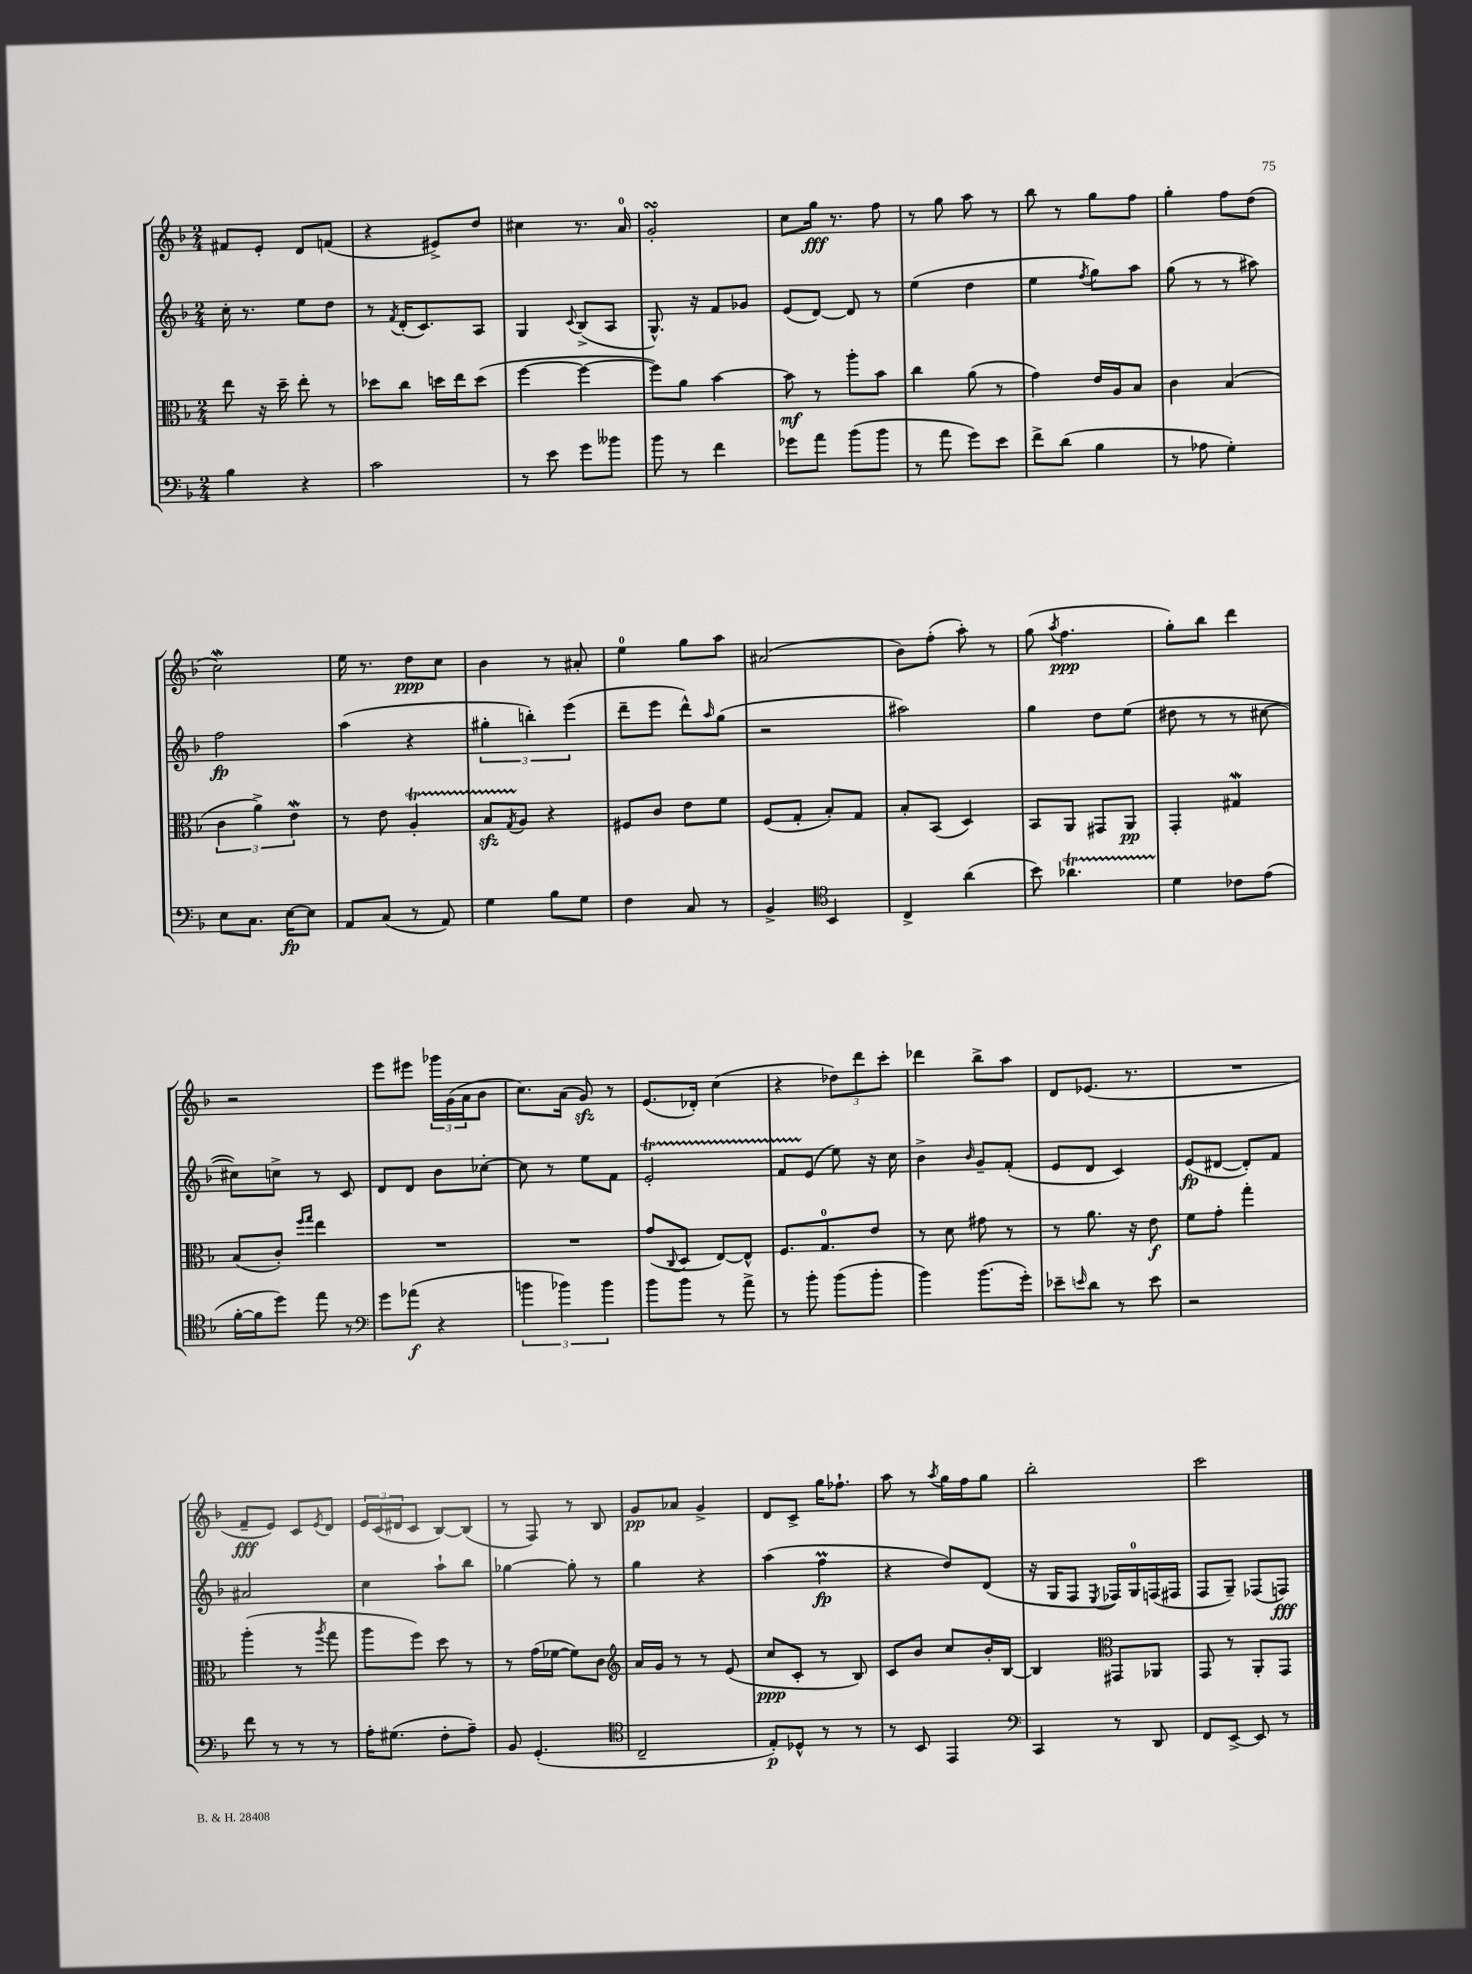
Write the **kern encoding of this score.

**kern	**kern	**kern	**kern
*staff4	*staff3	*staff2	*staff1
*clefF4	*clefC3	*clefG2	*clefG2
*k[b-]	*k[b-]	*k[b-]	*k[b-]
*M2/4	*M2/4	*M2/4	*M2/4
4B-	8ee	16cc'	8f#
.	.	8.r	.
.	16r	.	8e'
.	16dd~	.	.
4r	8ee'	8ee	8d
.	8r	8dd	(8f
=	=	=	=
2c	8dd-	8r	4r
.	.	8qf	.
.	8cc	(16d'	.
.	.	8.c)	.
.	16dd	.	8e#^)
.	16ee	.	.
.	(8dd	8A	8dd
=	=	=	=
8r	[4ff	4G	4cc#
8e	.	.	.
.	.	8qqc	.
8g	4ff_	(8B-^	8.r
8b--	.	8A	.
.	.	.	16a
=	=	=	=
8b-	8ff])	8.G^^)	2g'
8r	8a	.	.
.	.	16r	.
4f	[4b-	8f	.
.	.	8g-	.
=	=	=	=
8g-	8b-]	(8e	8cc
8a	8r	[8d)	16gg
.	.	.	8.r
(8b-	8aa'	8d]	.
8b-	8b-	8r	8ff
=	=	=	=
8r	4cc	(4ee	8r
8a	.	.	8gg
8g)	(8a	4dd	8aa
8e	8r	.	8r
=	=	=	=
8f^	4g)	4ee	8bb-
(8d	.	.	8r
.	.	8qff	.
4B-	16e	8gg)	8gg
.	16A	.	.
.	8B-	8aa	8ff
=	=	=	=
8r	4c	(8gg	4gg'
8A-	.	8r	.
4G')	(4B-	8r	8ff
.	.	8aa#)	(8dd
=	=	=	=
8E	6c	2ff	2cc)
8.C	.	.	.
.	6a^)	.	.
[16E	.	.	.
.	6e	.	.
8E]	.	.	.
=	=	=	=
8AA	8r	(4aa	16ee
.	.	.	8.r
(8C	8e	.	.
8r	4A'	4r	8dd
8AA)	.	.	8cc
=	=	=	=
4G	8B-	6gg#'	4b-
.	8qG	.	.
.	8A	.	.
.	.	6bb')	.
8B-	4r	.	8r
.	.	(6eee	.
8G	.	.	8a#'
=	=	=	=
4F	8F#	8ddd~	4ee
.	8c	8eee	.
8C	8e	8ddd^^)	8gg
.	.	16qqaa	.
8r	8f	(8gg	8aa
=	=	=	=
4BB-^	(8F	2r	(2a#
.	8G'	.	.
*clefC4	*	*	*
4BB-	8B-')	.	.
.	8G	.	.
=	=	=	=
4C^	8B-'	2aa#)	8b-)
.	(8BB-	.	(8ff'
(4a	4D)	.	8aa')
.	.	.	8r
=	=	=	=
8b-)	8BB-	4gg	(8gg
.	.	.	8qaa
4.a-	8AA	.	4.ff
.	8GG#	8dd	.
.	8AA	(8ee	.
=	=	=	=
4d	4GG'	8dd#	8gg')
.	.	8r	8bb-
8c-	4G#	8r	4ddd
(8e	.	[8cc#	.
=	=	=	=
[16f'	(8B-	8cc#])	2r
16f]	.	.	.
8dd)	8c')	8cc^	.
.	16qqff	.	.
.	16qqgg	.	.
8ee	4ee	8r	.
8r	.	8c	.
=	=	=	=
*clefF4	*	*	*
8g	2r	8d	8eee
(8a-	.	8d	8eee#
4r	.	8b-	24ggg-
.	.	.	(24g
.	.	.	24a
.	.	[8cc-'	8b-
=	=	=	=
6b	2r	8cc-]	8.cc)
.	.	8r	.
6b-)	.	.	.
.	.	.	(16a
.	.	8ee	8g)
6b-	.	.	.
.	.	8f	8r
=	=	=	=
8b-	(8g	2e'	(8.e
.	8qqC	.	.
8b-	8D	.	.
.	.	.	16d-')
8r	[8E)	.	(4cc
8a^	8E^^]	.	.
=	=	=	=
8r	8.F	8f	4r
8b-'	.	(8e	.
.	8.G	.	.
(8b-	.	8ee)	12dd-)
.	.	.	12ddd
8b-'	8e	16r	.
.	.	.	12ccc'
.	.	16cc	.
=	=	=	=
4b-)	8r	4b-^	4ddd-
.	8d	.	.
.	.	16qqb-	.
(8.b-	8g#	8g~	8bb-^
.	8r	(8f'	8aa
16g')	.	.	.
=	=	=	=
8e-~	8r	8e	8d
16qqe	.	.	.
8d	8.a	8d	(8.e-
8r	.	4c)	.
.	16r	.	8.r
8e	8e	.	.
=	=	=	=
2r	8f	(8e	2r
.	8g'	[8d#	.
.	4gg'	8d#'])	.
.	.	8f	.
=	=	=	=
8f	(4aa'	2a#	8f~
8r	.	.	8e)
8r	8r	.	8c
.	8qaa	.	8qe
8r	8gg	.	8d
=	=	=	=
16A'	8aa	4cc	24e
.	.	.	(24c
(8.G#	.	.	.
.	.	.	24d#
.	8ff)	.	8c
8F'	8dd	8aa`	[8B-)
8A~)	8r	8bb-	(8B-]
=	=	=	=
8BB-	8r	[4gg-	8r
(4.GG'	(16g	.	8F)
.	[16f-	.	.
.	8f-])	8gg-']	8r
.	8c	8r	8B-
=	=	=	=
*clefC4	*clefG2	*	*
2C~	16a	4gg	8g
.	16g	.	.
.	8r	.	8a-
.	8r	4r	4g^
.	(8e	.	.
=	=	=	=
8E')	8cc	(4aa	8d
8D-^^	8c'	.	8c^
8r	8r	4ff	16gg
.	.	.	8.ff-`
8r	8B-)	.	.
=	=	=	=
8r	8c	4r	8aa
8BB-	8b-	.	8r
.	.	.	8qaa
4EE	8cc	8dd)	16gg
.	.	.	16ff
.	16b-'	(8d	8gg
.	[16B-	.	.
=	=	=	=
*clefF4	*	*	*
4CC	4B-]	16r	2bb-'
.	.	16G	.
.	.	8F	.
*	*clefC3	*	*
.	.	8qE	.
8r	8GG#	16F-)	.
.	.	16G	.
8DD	8AA-	(16F	.
.	.	16F#	.
=	=	=	=
8FF	8GG	8F	2ccc
[8EE^	8r	8G~)	.
8EE]	8AA'	(8F-	.
8r	8GG	8F)	.
==	==	==	==
*-	*-	*-	*-
